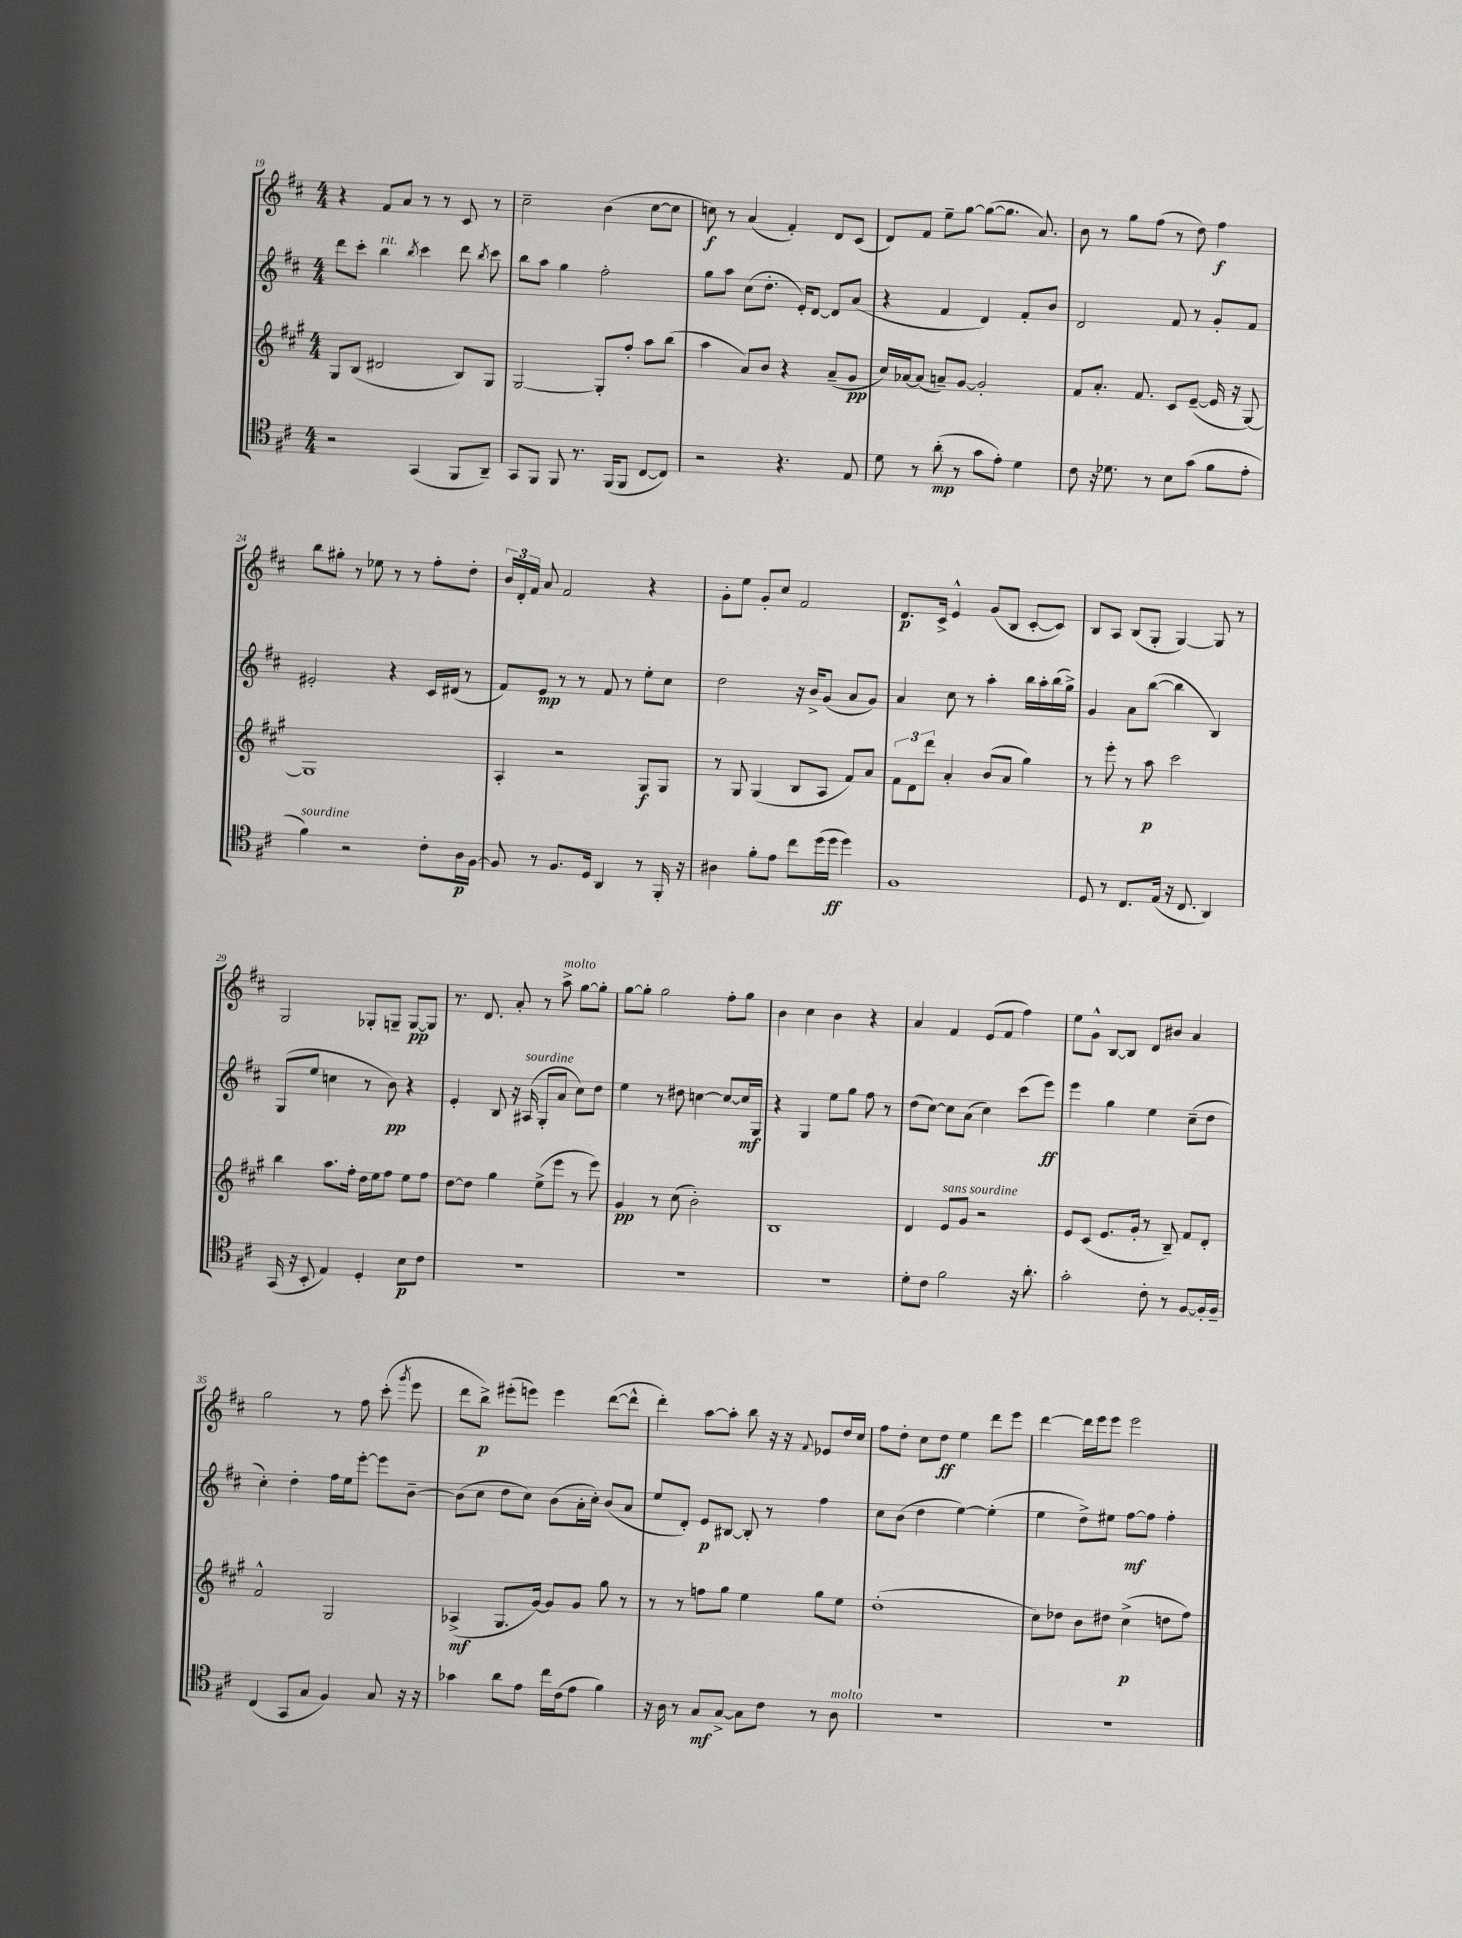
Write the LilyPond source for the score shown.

<<
\new StaffGroup <<
\new Staff = "s0" {
    \clef treble \key d \major \numericTimeSignature \time 4/4
    \autoBeamOff r4 fis'8[ a'8] r8 r8 cis'8 r8 |
    cis''2-- b'4( cis''8[~ cis''8] |
    c''8\f) r8 a'4( fis'4-.) d'8[ cis'8]( |
    d'8[) fis'8] e''8[-- g''8]~ g''8[~( g''8.] a'8.) |
    b'8 r8 g''8[ fis''8]( r8 d''8) fis''4\f |
    b''8[ gis''8]-. r8 ees''8 r8 r8 fis''8[-. d''8]-. |
    \tuplet 3/2 { b'16[ d'16-. fis'16] } a'8 fis'2 r4 |
    g'8[-. e''8] g'8[-. cis''8] fis'2 |
    d'8.[\p cis'16]-> e'4-^ g'8[( b8] cis'8[~-. cis'8]) |
    b8[ a8] b8[( g8]-. g4~) g8 r8 |
    g2 ges8[-. g8]-- g8[~\pp g8] |
    r8. d'8. a'8-. r8 a''8->^\markup { \italic "molto" } g''8[~ g''8]-. |
    g''8[~ g''8]-. g''2 fis''8[-. g''8] |
    b'4 cis''4 b'4 r4 |
    a'4 fis'4 e'8[( fis'8] fis''4) |
    e''8[ g'8]-^ b8[~ b8] d'8[ bis'8] a'4 |
    g''2 r8 fis''8 cis'''8-.( \acciaccatura { g'''8 } e'''8 |
    d'''8[ b''8]->\p) eis'''8[-.( e'''8]) e'''4 d'''8[~( d'''8]-^ |
    d'''4-.) a''8[~ a''8]-. b''8 r16 r16 \appoggiatura { fis'8 } ees'8[ d''16 cis''16] |
    fis''8[ d''8]-. cis''8[ d''8]\ff e''4 d'''8[ e'''8] |
    d'''4~ d'''16[ e'''16 e'''8] e'''2 \bar "|." |
}
\new Staff = "s1" {
    \clef treble \key d \major \numericTimeSignature \time 4/4
    \autoBeamOff d'''8[ cis'''8]-. b''4^\markup { \italic "rit." } \acciaccatura { b''8 } cis'''4 d'''8 \acciaccatura { b''8 } cis'''8 |
    b''8[ a''8] g''4 fis''2-. |
    g''8[ a''8] cis''8[( d''8.]-. e'16[-.) d'8]~ d'8[ a'8]( |
    r4 fis'4 d'4) fis'8[-. b'8] |
    d'2 fis'8 r8 g'8[-. fis'8] |
    eis'2-. r4 cis'16[ dis'16]( r8 |
    fis'8[) e'8]\mp r8 r8 fis'8 r8 e''8[-. cis''8] |
    d''2 r16 b'16[-> g'8]( a'8[ g'8]) |
    a'4 cis''8 r8 a''4-. b''16[ a''16-. b''16( g''16]->) |
    g'4 a'8[ b''8]~( b''4 b4) |
    g8[( e''8] c''4 r8 b'8\pp) r4 |
    e'4-. b8 r16 ais16^\markup { \italic "sourdine" }( g8[-. a'8] cis''8[) d''8] |
    e''4 r8 dis''8 c''4~ c''8[~ c''16\mf g16] |
    r4 g4 e''8[ g''8] fis''8 r8 |
    d''8[( cis''8]~) cis''8[ a'8]( cis''4) cis'''8[( e'''8]\ff) |
    e'''4 g''4 e''4 cis''8[--( d''8] |
    cis''4-.) d''4-. fis''16[ e''16 e'''8]~-. e'''8[ b'8]~-- |
    b'8[( cis''8] d''8[ cis''8]) b'8[( a'16-. cis''16]-.) b'8[( a'8] |
    e''8[ d'8]-.) e'8[\p bis8]~ bis8-. r8 fis''4 |
    cis''8[ b'8]( d''4 e''4~) e''4-.( |
    e''4 d''8[->) eis''8] fis''8[~\mf fis''8] fis''4-. \bar "|." |
}
\new Staff = "s2" {
    \clef treble \key a \major \numericTimeSignature \time 4/4
    \autoBeamOff gis8[ b8]( dis'2 b8[) gis8] |
    gis2~ gis8[-. fis''8]-. a''8[ b''8]( |
    a''4 a'8[) b'8] r4 a'8[--( gis'8]\pp |
    cis''16[) aes'16~ aes'8]( a'8[--) gis'8]~ gis'2-. |
    fis'8[ a'8.]-. fis'8. cis'8[ e'8]~--( e'16 r16 gis8~) |
    gis1 |
    a4-. r2 gis8[\f gis8] |
    r8 gis8 gis4( b8[ a8] fis'8[) a'8] |
    \tuplet 3/2 { fis'8[ d'8 d'''8] } a'4-. b'8[( a'8] gis''4) |
    r8 e'''8-. r8 a''8\p cis'''2 |
    b''4 a''8.[ fis''16]-. d''16[ e''16 fis''8] e''8[ fis''8] |
    d''8[~ d''8] gis''4 e''8[->( e'''8] r8 e'''8) |
    gis'4\pp r8 cis''8( b'2-.) |
    b1 |
    d'4 e'8[^\markup { \italic "sans sourdine" } gis'8] r2 |
    e'8[ cis'8]( e'8.[ gis'16]-. r8 b8--) fis'8[ d'8]-. |
    fis'2-^ gis2 |
    aes4->\mf( gis8.[ gis'16]~) gis'8[ gis'8] gis''8 r8 |
    r8 r8 f''8[ gis''8] e''4 gis''8[ e''8] |
    d''1-.( |
    cis''8[) des''8] b'8[ dis''8] cis''4->\p( d''8[ fis''8]) \bar "|." |
}
\new Staff = "s3" {
    \clef tenor \key d \major \numericTimeSignature \time 4/4
    \autoBeamOff r2 g,4( fis,8[ a,8]--) |
    g,8[ fis,8] fis,8 r8. fis,16[( fis,8] cis8[~ cis8]) |
    r2 r4. e8 |
    d'8 r8 a'8-.\mp( r8 g'8[ e'8]-.) d'4 |
    cis'8 r16 des'8. r8 b8[ g'8]( fis'8[ e'8]-. |
    fis'4^\markup { \italic "sourdine" }) r2 cis'8[-. a16\p fis16]~ |
    fis8 r8 fis8.[ d16] a,4 r8 fis,16-. r16 |
    ais4 fis'8[-. e'8] cis''8[ d''16( d''16]\ff d''4) |
    fis1 |
    d8 r8 cis8.[ e16]( r16 cis8. a,4) |
    g,16( r16 b,8-. e4) d4-. b8[\p cis'8] |
    R1 |
    R1 |
    R1 |
    d'8[-. cis'8] fis'2 r16 a'8.-. |
    g'2-. cis'8-. r8 fis8[~ fis16-. fis16]-- |
    cis4( g,8[ g8] fis4) g8 r16 r16 |
    ges'4 a'8[ e'8] cis''16[ cis'16( e'8] fis'4) |
    r16 a16 r8 g8[\mf g8]~-> g8[ cis'8] r8 a8^\markup { \italic "molto" } |
    R1 |
    R1 \bar "|." |
}
>>
>>
\layout { \context { \Score currentBarNumber = #19 } }
